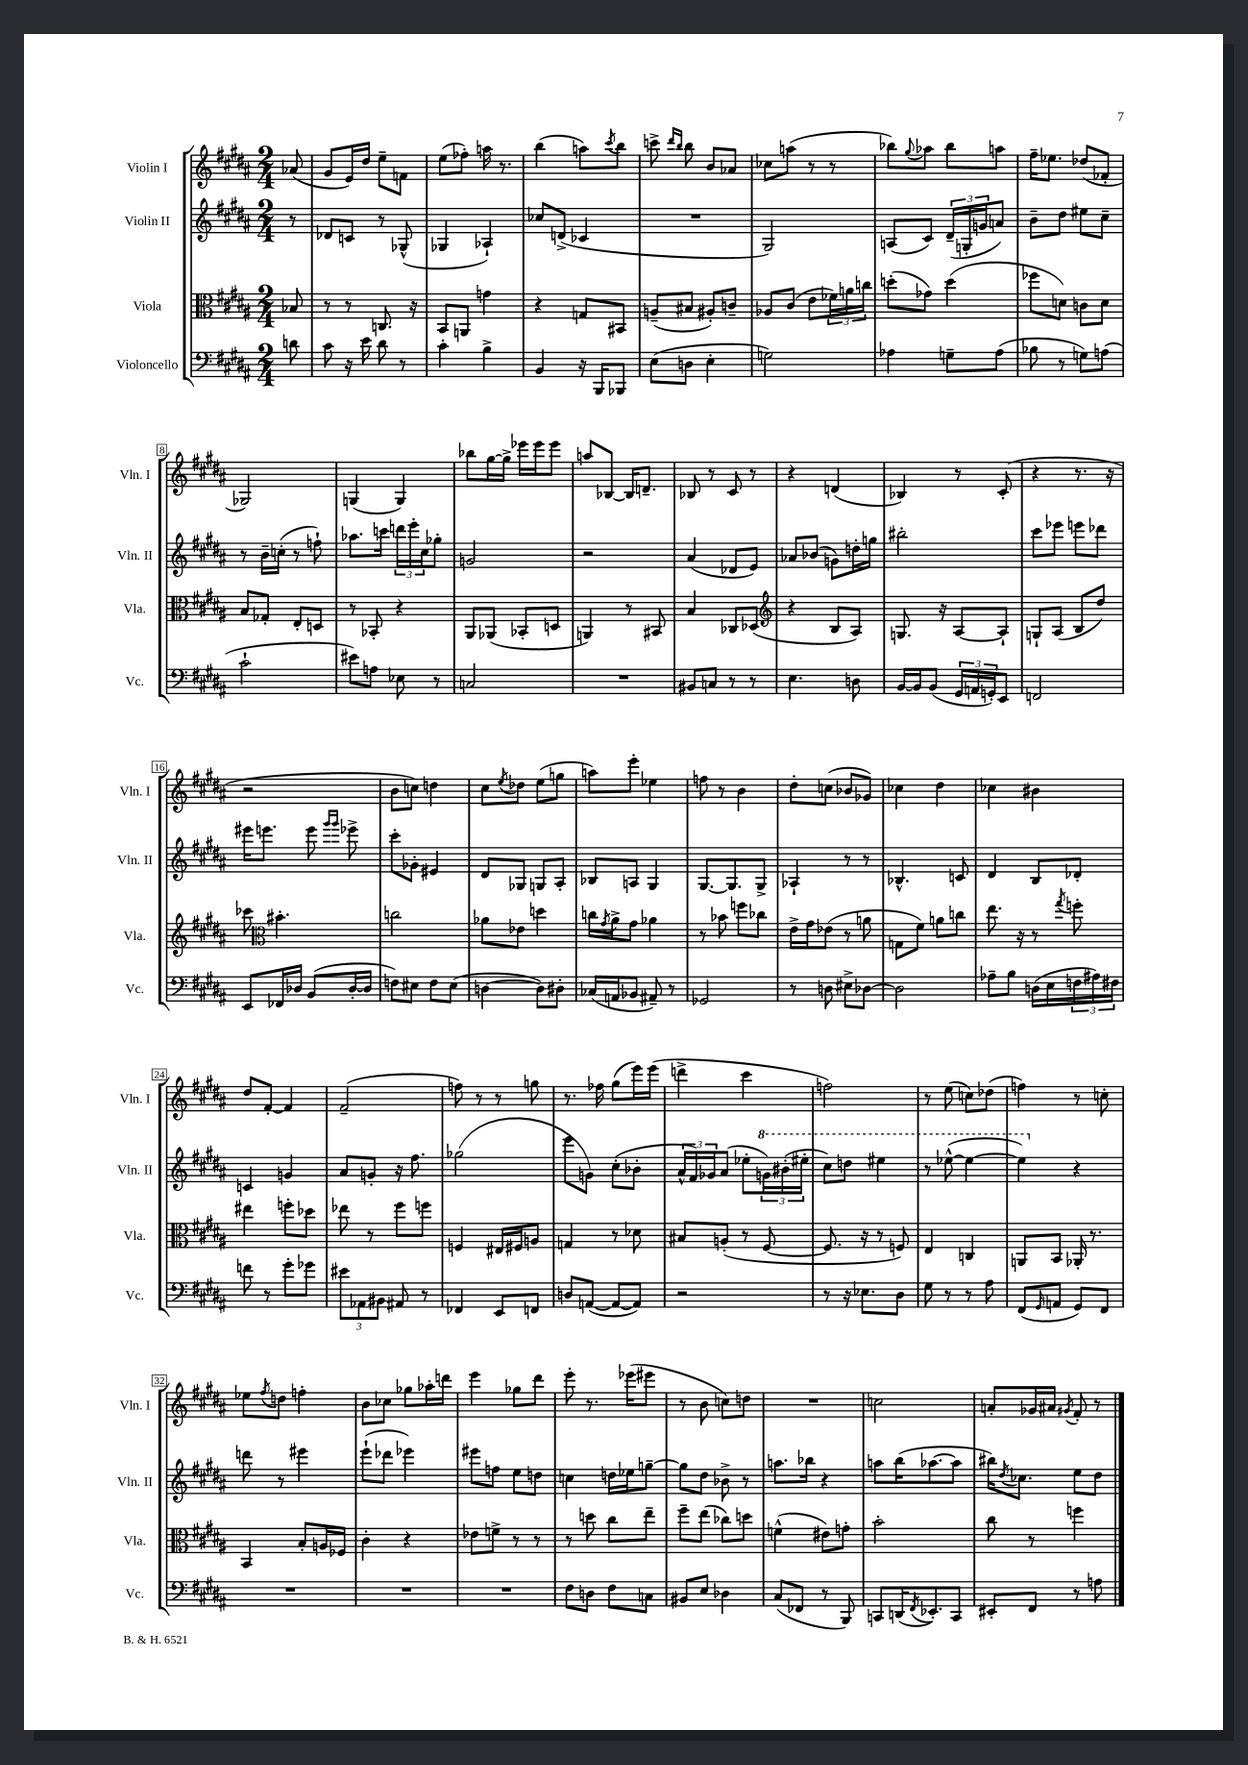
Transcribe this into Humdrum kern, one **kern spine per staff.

**kern	**kern	**kern	**kern
*part4	*part3	*part2	*part1
*staff4	*staff3	*staff2	*staff1
*I"Violoncello	*I"Viola	*I"Violin II	*I"Violin I
*I'Vc.	*I'Vla.	*I'Vln. II	*I'Vln. I
*clefF4	*clefC3	*clefG2	*clefG2
*k[f#c#g#d#a#]	*k[f#c#g#d#a#]	*k[f#c#g#d#a#]	*k[f#c#g#d#a#]
*M2/4	*M2/4	*M2/4	*M2/4
=	=	=	=
8dn\	8B-X/	8r	(8a-X/
=1	=1	=1	=1
8c#\	8r	8d-X/L	8g#/L
16r	8r	8cn/J	16e/L)
16e\	.	.	16dd#/JJ
8d#\	8.Cn/	8r	8ee~\L
8r	.	(8G-X^^/	8fn\J
.	16r	.	.
=2	=2	=2	=2
4c#'\	8BB/L	4G-X/	(8ee\L
.	8AAn/J	.	8ff-X'\J)
4B^\	4gn\	4A-X`/)	16aan\
.	.	.	8.r
=3	=3	=3	=3
4BB/	4r	8cc-X/L	(4bb\
.	.	(8dn^/J	.
16r	8Gn/L	4c-X/	8aan\L)
16BBB/KL	.	.	.
.	.	.	8qccc#/
8BBB-X/J	8BB#X/J	.	8bb\J
=4	=4	=4	=4
(8E\L	(8An~/L	2r	8cccn^\
.	.	.	16qqddd#/LL
.	.	.	16qqbb/JJ
8Dn\J	8B#X/J	.	8bb\
4E'\	8A#X'/L)	.	8b/L
.	8cn~/J	.	8a-X/J
=5	=5	=5	=5
2Gn\)	8A-X/L	2G#/)	8cc-X\L
.	(8c#/J	.	(8aan\J
.	8e\L	.	8r
.	24f-X\L)	.	8r
.	24an\	.	.
.	24ccn\JJ	.	.
=6	=6	=6	=6
4A-X\	(8ddn'\L	(8An/L	8bb-X\L)
.	.	.	8qqgg#/
.	8g-X\J)	8c#/J)	8aa-X\J
8Gn~\L	(4dd\	(24d#~/LL	8bb-\L
.	.	24Gn'/	.
.	.	24gn/J	.
(8A-\J	.	8an/J)	8aan\J
=7	=7	=7	=7
8B-X\	8ff-X\L	8b~\L	16ff#~\KL
.	.	.	8.ee-X\J
8r	8dn\J)	8dd#\J	.
8Gn\L)	8cn\L	8ee#X\L	(8dd-X/L
(8An\J	8d\J	8cc#~\J	8f-X'/J
!!LO:LB:g=z
=8	=8	=8	=8
2c#`\	8B/L	8r	2G-X/)
.	8G-X'/J	16b~\LL	.
.	.	(16ccn'\JJ	.
.	8E'/L	8r	.
.	8Dn/J	8ffn`\)	.
=9	=9	=9	=9
8e#X\L)	8r	8.aa-X\L	(4Gn/
8An\J	8BB-X'/	.	.
.	.	16cccn\Jk	.
8E-X\	4r	24dddn\LL	4G/)
.	.	24eee'\	.
.	.	24cc#\J	.
8r	.	8gg-X'\J	.
=10	=10	=10	=10
2Cn/	8AA#/L	2gn/	8bb-X\L
.	(8AA-X/J	.	[16gg#\L
.	.	.	16gg#^\JJ]
.	8BB-X'/L	.	16eee-X\LL
.	.	.	16eee-\J
.	8Dn/J	.	8eee-\J
=11	=11	=11	=11
2r	4AAn/)	2r	8aan/L
.	.	.	[8B-X/J
.	8r	.	16B-/KL]
.	.	.	8.dn~/J
.	8BB#X/	.	.
=12	=12	=12	=12
8BB#X/L	4B/	(4a#/	8B-X/
8Cn/J	.	.	8r
8r	8C-X/L	8d-X/L	8c#/
8r	(8D-X/J	8e/J)	8r
=13	=13	=13	=13
*	*clefG2	*	*
4.E\	4r	8a-X/L	4r
.	.	(8b-X/J	.
.	8B/L	8gn\L)	(4dn/
8Dn\	8A#/J)	16ddn'\L	.
.	.	16ggn\JJ	.
=14	=14	=14	=14
[16BB/LL	8.Gn/	2bb#X'\	4B-X/)
16BB/J]	.	.	.
(8BB/J	.	.	.
.	16r	.	.
24GG#/LL	[8A#/L	.	8r
24AAn/	.	.	.
24GGn'/J)	.	.	.
8EE/J	8A#`/J]	.	(8c#'/
=15	=15	=15	=15
2FFn/	8Gn`/L	8ccc#\L	4r
.	(8A#/J	8eee-X\J	.
.	8B/L	8eeen\L	8.r
.	8dd#/J)	8ddd-X\J	.
.	.	.	16r
!!LO:LB:g=z
=16	=16	=16	=16
8EE/L	8ccc-X\	16eee#X\KL	2r
.	.	8.eeen\J	.
*	*clefC3	*	*
16FF-X/L	4.b#X'\	.	.
16D-X/JJ	.	.	.
(8BB/L	.	8eee\	.
.	.	16qqggg#/LL	.
.	.	16qqggg#/JJ	.
[16D-'/L	.	8eee-X^\	.
16D-/JJ]	.	.	.
=17	=17	=17	=17
8Fn\L)	2ccn\	8ccc#'\L	8b\L
8E#X\J	.	8g-X'\J	8ccn\J)
8F\L	.	4e#X/	4ddn\
(8E#\J	.	.	.
=18	=18	=18	=18
[4Dn\	8a-X\L	8d#/L	8cc#\L
.	.	.	8qee/
.	8e-X\J	8G-X/J	8dd-X\J
8D\L])	4ddn\	8Gn/L	(8ee\L
8D#X'\J	.	8A#'/J	8ggn\J
=19	=19	=19	=19
(16C-X/LL	16ccn\LL	8B-X/L	8aan\L)
.	8qg#/	.	.
16AAn/J	16a#^\J	.	.
8BB-X/J	8g#\J	8An/J	8eee'\J
8AA#X~/)	4a-X\	4G#/	4ee-X\
8r	.	.	.
=20	=20	=20	=20
2GG-X/	8r	[8.G#/L	8ffn\
.	8b-X\	.	8r
.	.	8.G#/]	.
.	8ffn\L	.	4b\
.	8cc-X\J	8G#^/J	.
=21	=21	=21	=21
8r	16e^\LL	4A-X`/	8dd#'\L
.	16g#\J	.	.
8Dn\	(8e-X\J	.	(8ccn\J
8E#X^\L	8r	8r	8b-X/L
[8D-X\J	8an\	8r	8g-X/J)
=22	=22	=22	=22
2D-\]	8Gn\L	4.B-X^^/	4cc-X\
.	8f#\J)	.	.
.	8an\L	.	4dd#\
.	8ccn\J	8cn/	.
=23	=23	=23	=23
8A-X~\L	8.ee\	4d#/	4cc-X\
8B\J	.	.	.
.	16r	.	.
(16Dn\LL	8r	8B/L	4b#X\
16E\	.	.	.
.	8qgg#/	.	.
24Fn\	8ffn'\	8d-X'/J	.
24A#X\)	.	.	.
24F#X\JJ	.	.	.
!!LO:LB:g=z
=24	=24	=24	=24
8fn\	4ee#X\	4cn/	8dd#/L
8r	.	.	[8f#'/J
8g#'\L	8ffn'\L	4gn/	4f#/]
8g-X\J	8dd-X\J	.	.
=25	=25	=25	=25
12e#X\L	8ee-X\	8a#/L	(2f#~/
12AA-X\	.	.	.
.	8r	8gn'/J	.
12BB#X\J	.	.	.
8AA#X/	8ff#\L	16r	.
.	.	8.ff#\	.
8r	8ffn\J	.	.
=26	=26	=26	=26
4FF-X/	4Fn/	(2gg-X\	8ffn\)
.	.	.	8r
8EE/L	16E#X/LL	.	8r
.	16F#X/J	.	.
8FFn/J	8An/J	.	8ggn\
=27	=27	=27	=27
8Dn/L	4Gn/	8eee\L	8.r
([8AAn/J	.	8gn\J)	.
.	.	.	16ff-X\
8AA/L_	8r	(8cc#'\L	(8gg#\L
8AA/J])	8d-X\	8b-X'\J	16eee\L)
.	.	.	(16eee\JJ
=28	=28	=28	=28
2r	8B#X/L	24a#^^/LL	4dddn^\
.	.	24f#/)	.
.	.	24g-X/J	.
.	(8An'/J	(8a#/J	.
.	8r	8ee-X'\L	4ccc#\
*	*	*8va	*
.	[8F#/	24ggn\L)	.
.	.	(24bb#X'\	.
.	.	24eee#X'\JJ	.
=29	=29	=29	=29
8r	8.F#/]	8ccc#\L)	2ffn\)
16r	.	8dddn\J	.
8.E-X\L	16r	.	.
.	8r	4eee#X\	.
8D#\J	8Fn/)	.	.
=30	=30	=30	=30
8G#\	4E/	8r	8r
8r	.	([8eee-X^^\	(8ee\
8r	4Cn/	4eee-\_	8ccn\L)
8A#\	.	.	(8dd-X\J
=31	=31	=31	=31
(8FF#/L	8AAn/L	4eee-\])	4ffn\)
16qqGG#/	.	.	.
8AAn/J	8BB/J	.	.
*	*	*X8va	*
8GG#/L)	16AA-X'/	4r	8r
.	8.r	.	.
8FF#/J	.	.	8ccn'\
!!LO:LB:g=z
=32	=32	=32	=32
2r	4BB/	8dddn\	8ee-X\L
.	.	.	8qff#/
.	.	8r	8ddn\J
.	8B'/L	4eee#X\	4ffn'\
.	16An/L	.	.
.	16F-X/JJ	.	.
=33	=33	=33	=33
2r	4c#'\	(8eee`\L	8b\L
.	.	8ddd-X\J	8cc-X\J
.	4r	4eee-X\)	8gg-X\L
.	.	.	16aa-X'\L
.	.	.	16dddn\JJ
=34	=34	=34	=34
2r	8e-X\L	8eee#X\L	4eee\
.	8fn^\J	8ffn\J	.
.	8r	8ee\L	8gg-X\L
.	8r	8ddn\J	8ddd#\J
=35	=35	=35	=35
8F#\L	8r	4ccn\	8eee'\
8Dn\J	8ddn\	.	8.r
8F#\L	8cc#\L	16ddn\LL	.
.	.	16ee-X\J	(16eee-X\KL
8Cn\J	8ee~\J	[8ggn~\J	8eee#X\J
=36	=36	=36	=36
8BB#X/L	8ff#~\L	8gg\L]	8r
8E/J	(8ee\J	8dd#\J	8b\
4D-X\	8cc-X\L)	8b-X^\	8ccn\L)
.	8ddn\J	8r	8ddn\J
=37	=37	=37	=37
(8C#/L	(4fn^^\	8.aan\L	2r
8FF-X/J	.	.	.
.	.	16bb-X\Jk	.
8r	8e#X\L)	4r	.
8BBB/)	8gn'\J	.	.
=38	=38	=38	=38
8CCn/L	2b'\	8aan\L	2ccn\
(16DDn/K	.	(16bb\K	.
8qFF#/	.	.	.
8.EE-X'/)	.	[8.aa-X\	.
8CC/J	.	8aa-\J]	.
=39	=39	=39	=39
8EE#X'/L	8cc#\	16bb#X\KL)	8an'/L
.	.	8qdd#/	.
.	.	8.cc-X\J	.
8FF#/J	8r	.	16g-X/L
.	.	.	16a#X/JJ
.	.	.	8qg#X/
8r	4ffn\	8ee\L	8f#'/
8An\	.	8dd#\J	8r
==	==	==	==
*-	*-	*-	*-
